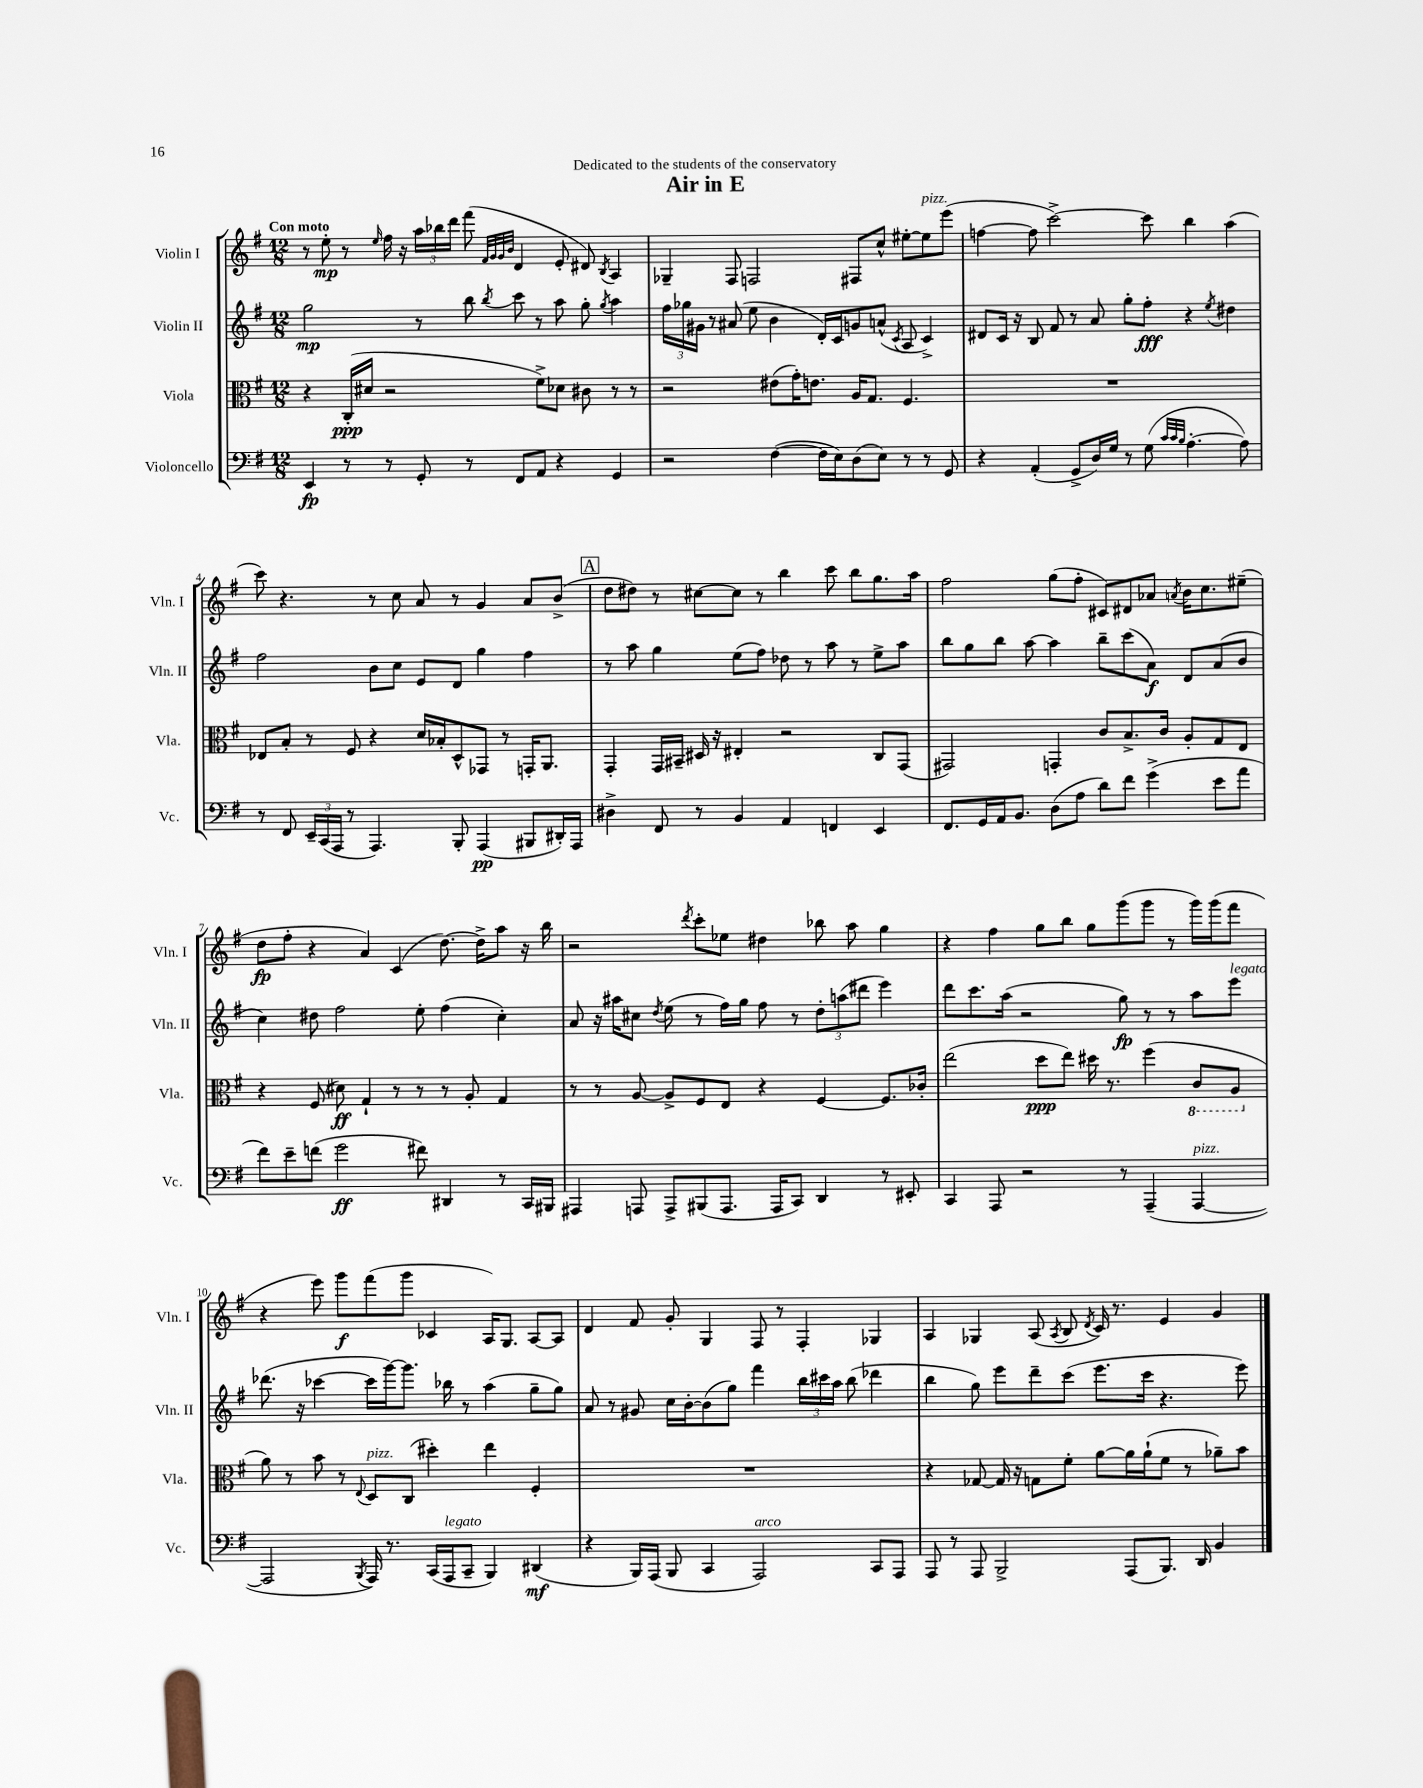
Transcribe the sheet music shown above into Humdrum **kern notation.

**kern	**dynam	**kern	**dynam	**kern	**dynam	**kern	**dynam
*part4	*part4	*part3	*part3	*part2	*part2	*part1	*part1
*staff4	*staff4	*staff3	*staff3	*staff2	*staff2	*staff1	*staff1
*I"Violoncello	*	*I"Viola	*	*I"Violin II	*	*I"Violin I	*
*I'Vc.	*	*I'Vla.	*	*I'Vln. II	*	*I'Vln. I	*
*clefF4	*	*clefC3	*	*clefG2	*	*clefG2	*
*k[f#]	*	*k[f#]	*	*k[f#]	*	*k[f#]	*
*M12/8	*	*M12/8	*	*M12/8	*	*M12/8	*
=1	=1	=1	=1	=1	=1	=1	=1
!	!	!	!	!	!	!LO:TX:a:B:t=Con moto	!
4EE/	fp	4r	.	2gg\	mp	8r	.
.	.	.	.	.	.	8ee'\	mp
8r	.	(16C'/LL	ppp	.	.	8r	.
.	.	16d#X/JJ	.	.	.	.	.
.	.	.	.	.	.	16qqee/	.
8r	.	2r	.	.	.	16ff#\	.
.	.	.	.	.	.	16r	.
8GG'/	.	.	.	8r	.	24aa\LL	.
.	.	.	.	.	.	24bb-X\	.
.	.	.	.	.	.	24ddd\JJ	.
8r	.	.	.	8bb\	.	(8fff#\	.
.	.	.	.	.	.	32qqf#/LLL	.
.	.	.	.	.	.	32qqg/	.
.	.	.	.	.	.	32qqg/	.
.	.	.	.	8qbb/	.	32qqb/JJJ	.
8FF#/L	.	.	.	8ccc\	.	4d/	.
8AA/J	.	8f#^\L)	.	8r	.	.	.
4r	.	8d-X\J	.	8aa\	.	8e'/	.
.	.	8c#X\	.	8gg'\	.	8d#X/)	.
.	.	.	.	8qgg/	.	8qB/	.
4GG/	.	8r	.	4aa\	.	4A/	.
.	.	8r	.	.	.	.	.
=2	=2	=2	=2	=2	=2	=2	=2
2r	.	2r	.	24ff#\LL	.	4G-X~/	.
.	.	.	.	24gg-X\	.	.	.
.	.	.	.	24g#X\JJ	.	.	.
.	.	.	.	8r	.	.	.
.	.	.	.	(8a#X/	.	8F#/	.
.	.	.	.	8ee\	.	2Fn/	.
([4F#\	.	(8e#X\L	.	4b\	.	.	.
.	.	16g'\K)	.	.	.	.	.
.	.	8.en\J	.	.	.	.	.
16F#\LL]	.	.	.	16d'/LL)	.	.	.
16E\J)	.	.	.	16c/J	.	.	.
(8D\	.	16A/KL	.	8gn/	.	8F#X/L	.
.	.	8.G/J	.	.	.	.	.
8E\J)	.	.	.	(8an^^/J	.	8cc^^/J	.
.	.	.	.	8qc/	.	.	.
8r	.	4.F#/	.	8A/	.	[8ee#X'\L	.
!	!	!	!	!	!	!LO:TX:a:i:t=pizz.	!
8r	.	.	.	4c^/)	.	8ee#\]	.
8GG/	.	.	.	.	.	(8eee\J	.
=3	=3	=3	=3	=3	=3	=3	=3
4r	.	1.r	.	8d#X/L	.	[4ffn\	.
.	.	.	.	16c/Jk	.	.	.
.	.	.	.	16r	.	.	.
(4AA'/	.	.	.	8B/	.	8ff\]	.
.	.	.	.	8f#/	.	[2ccc^\)	.
8GG^/L	.	.	.	8r	.	.	.
16D/L)	.	.	.	8a/	.	.	.
16G/JJ	.	.	.	.	.	.	.
8r	.	.	.	8gg'\L	.	.	.
(8G\	.	.	.	8ff#'\J	fff	8ccc\]	.
32qqc/LLL	.	.	.	.	.	.	.
32qqc/	.	.	.	.	.	.	.
32qqB/JJJ	.	.	.	.	.	.	.
[4.A'\	.	.	.	4r	.	4bb\	.
.	.	.	.	8qee/	.	.	.
.	.	.	.	4dd#X\	.	(4aa\	.
8A\])	.	.	.	.	.	.	.
!!LO:LB:g=z
=4	=4	=4	=4	=4	=4	=4	=4
8r	.	8E-X/L	.	2ff#\	.	8ccc\)	.
8FF#/	.	8B'/J	.	.	.	4.r	.
24EE~/LL	.	8r	.	.	.	.	.
(24CC/	.	.	.	.	.	.	.
24AAA/JJ	.	.	.	.	.	.	.
8r	.	8F#/	.	.	.	.	.
4.AAA/)	.	4r	.	8b\L	.	8r	.
.	.	.	.	8cc\J	.	8cc\	.
.	.	16d/LL	.	8e/L	.	8a/	.
.	.	16B-X'/J	.	.	.	.	.
8BBB'/	.	8D^^/	.	8d/J	.	8r	.
(4AAA/	pp	8GG-X/J	.	4gg\	.	4g/	.
.	.	8r	.	.	.	.	.
8BBB#X/L	.	16GGn'/KL	.	4ff#\	.	8a/L	.
.	.	8.AA/J	.	.	.	.	.
16DD#X'/L)	.	.	.	.	.	(8b^/J	.
16AAA/JJ	.	.	.	.	.	.	.
!!LO:REH:place=s1:t=A
=5	=5	=5	=5	=5	=5	=5	=5
4D#X^\	.	4GG'/	.	8r	.	8dd\L	.
.	.	.	.	8aa\	.	8dd#X\J)	.
8FF#/	.	16GG/LL	.	4gg\	.	8r	.
.	.	16BB#X~/JJ	.	.	.	.	.
8r	.	16D#X/	.	.	.	[8cc#X\L	.
.	.	16r	.	.	.	.	.
4BB/	.	4E#X'/	.	(8ee\L	.	8cc#\J]	.
.	.	.	.	8ff#\J)	.	8r	.
4AA/	.	2r	.	8dd-X\	.	4bb\	.
.	.	.	.	8r	.	.	.
4FFn/	.	.	.	8aa\	.	8ccc\	.
.	.	.	.	8r	.	8bb\L	.
4EE/	.	8C/L	.	8ee^\L	.	8.gg\	.
.	.	(8GG/J	.	8aa\J	.	.	.
.	.	.	.	.	.	16aa\Jk	.
=6	=6	=6	=6	=6	=6	=6	=6
8.FF#/L	.	2GG#X/)	.	8bb\L	.	2ff#\	.
.	.	.	.	8gg\	.	.	.
16GG/L	.	.	.	.	.	.	.
16AA/J	.	.	.	8bb\J	.	.	.
8.BB/J	.	.	.	.	.	.	.
.	.	.	.	[8aa\	.	.	.
(8D\L	.	4GGn'/	.	4aa\]	.	(8gg\L	.
8A\J	.	.	.	.	.	8ff#'\J	.
8d\L)	.	8c/L	.	8bb~\L	.	8c#X/L)	.
8f#\J	.	8.B^/	.	(8ccc\	.	8d#X/	.
(4g^\	.	.	.	8a\J)	f	8a-X/J	.
.	.	16c/Jk	.	.	.	.	.
.	.	.	.	.	.	8qan/	.
.	.	8A'/L	.	8d/L	.	16b\KL	.
.	.	.	.	.	.	8.cc\	.
8e\L	.	8G/	.	(8a/	.	.	.
8a\J	.	8E/J	.	8b/J	.	(8ee#X~\J	.
!!LO:LB:g=z
=7	=7	=7	=7	=7	=7	=7	=7
8f#\L)	.	4r	.	4cc\)	.	8dd\L	fp
8e~\	.	.	.	.	.	8ff#'\J	.
(8fn\J	.	(8F#/	.	8dd#X\	.	4r	.
2g\	ff	8d#X\)	ff	2ff#\	.	.	.
.	.	4G`/	.	.	.	4a/)	.
.	.	8r	.	.	.	(4c/	.
8f#X\)	.	8r	.	8ee'\	.	.	.
4DD#X/	.	8r	.	(4ff#\	.	[8.dd\)	.
.	.	8A'/	.	.	.	.	.
.	.	.	.	.	.	16dd^\KL]	.
8r	.	4G/	.	4cc'\)	.	8aa\J	.
16CC/LL	.	.	.	.	.	16r	.
16BBB#X/JJ	.	.	.	.	.	16bb\	.
=8	=8	=8	=8	=8	=8	=8	=8
4AAA#X/	.	8r	.	8a/	.	2r	.
.	.	8r	.	16r	.	.	.
.	.	.	.	16aa#X\KL	.	.	.
8AAAn/	.	[8A/	.	8cc#X\J	.	.	.
.	.	.	.	8qdd/	.	.	.
8AAA^/L	.	8A^/L]	.	(8ee\	.	.	.
.	.	.	.	.	.	8qddd/	.
(8BBB#X/	.	8F#/	.	8r	.	8ccc'\L	.
8.AAA/J	.	8E/J	.	16ff#\LL)	.	8ee-X\J	.
.	.	.	.	16gg\JJ	.	.	.
.	.	4r	.	8ff#\	.	4dd#X\	.
16AAA/KL	.	.	.	.	.	.	.
8CC/J)	.	.	.	8r	.	.	.
4DD/	.	[4F#/	.	12dd'\L	.	8bb-X\	.
.	.	.	.	(12aan\	.	.	.
.	.	.	.	.	.	8aa\	.
.	.	.	.	12ddd#X\J	.	.	.
8r	.	8.F#/L]	.	4eee\)	.	4gg\	.
8EE#X'/	.	.	.	.	.	.	.
.	.	16c-X'/Jk	.	.	.	.	.
=9	=9	=9	=9	=9	=9	=9	=9
4CC/	.	(2ee\	.	8ddd\L	.	4r	.
.	.	.	.	8.ccc\	.	.	.
8AAA/	.	.	.	.	.	4ff#\	.
.	.	.	.	(16aa\Jk	.	.	.
2r	.	.	.	2r	.	.	.
.	.	8dd\L	ppp	.	.	8gg\L	.
.	.	8ee\J)	.	.	.	8bb\J	.
.	.	16dd#X\	.	.	.	8gg\L	.
.	.	8.r	.	.	.	.	.
8r	.	.	.	8gg\)	fp	(8ggg\	.
(4AAA~/	.	(4ff#\	.	8r	.	8ggg\J	.
.	.	.	.	8r	.	8r	.
*	*	*8ba	*	*	*	*	*
!LO:TX:a:i:t=pizz.	!	!	!	!	!	!	!
[4AAA/	.	8C/L	.	8aa\L	.	16ggg\LL)	.
.	.	.	.	.	.	(16ggg\J	.
!	!	!	!	!LO:TX:a:i:t=legato	!	!	!
.	.	8AA/J	.	8eee\J	.	8fff#\J	.
!!LO:LB:g=z
=10	=10	=10	=10	=10	=10	=10	=10
*	*	*X8ba	*	*	*	*	*
2AAA/]	.	8a\)	.	(8.ddd-X\	.	4r	.
.	.	8r	.	.	.	.	.
.	.	.	.	16r	.	.	.
.	.	8b\	.	[4ccc-X\	.	8eee\)	.
.	.	8r	.	.	.	8ggg\L	f
8qBBB/	.	8qqE/	.	.	.	.	.
!	!	!LO:TX:a:i:t=pizz.	!	!	!	!	!
16AAA/)	.	8D/L	.	16ccc-\LL]	.	(8fff#\	.
8.r	.	.	.	[16ggg\J)	.	.	.
.	.	(8C/J	.	8.ggg\J]	.	8ggg\J	.
(16CC/LL	.	4dd#X'\)	.	.	.	4c-X/	.
!LO:TX:a:i:t=legato	!	!	!	!	!	!	!
16AAA/J	.	.	.	16bb-X\	.	.	.
8CC~/J	.	.	.	8r	.	.	.
4BBB/)	.	4ee\	.	(4aa\	.	16A/KL)	.
.	.	.	.	.	.	8.G/J	.
(4DD#X/	mf	4F#'/	.	8gg~\L	.	[8A/L	.
.	.	.	.	8gg\J)	.	8A/J]	.
=11	=11	=11	=11	=11	=11	=11	=11
4r	.	1.r	.	8a/	.	4d/	.
.	.	.	.	8r	.	.	.
16BBB/LL)	.	.	.	8g#X/	.	8f#/	.
(16AAA/JJ	.	.	.	.	.	.	.
8BBB/	.	.	.	16cc\LL	.	8g'/	.
.	.	.	.	[16b'\J	.	.	.
4CC/	.	.	.	(8b\]	.	4G/	.
.	.	.	.	8gg\J)	.	.	.
!LO:TX:a:i:t=arco	!	!	!	!	!	!	!
2AAA/)	.	.	.	4fff#\	.	8F#/	.
.	.	.	.	.	.	8r	.
.	.	.	.	24bb\LL	.	4F#'/	.
.	.	.	.	24ccc#X\	.	.	.
.	.	.	.	24aa\JJ	.	.	.
.	.	.	.	(8bb\	.	.	.
8CC/L	.	.	.	4ddd-X\	.	4G-X/	.
8AAA/J	.	.	.	.	.	.	.
=12	=12	=12	=12	=12	=12	=12	=12
8AAA/	.	4r	.	4bb\	.	4A/	.
8r	.	.	.	.	.	.	.
8AAA/	.	[8G-X/	.	8gg\)	.	4G-X/	.
2BBB^/	.	16G-/]	.	8eee\L	.	.	.
.	.	16r	.	.	.	.	.
.	.	8Gn\L	.	8ddd~\	.	(8A/	.
.	.	.	.	.	.	8qA/	.
.	.	8f#'\J	.	(8ccc\J	.	8B/	.
.	.	.	.	.	.	8qd/	.
.	.	[8a\L	.	8.eee\L	.	16c/)	.
.	.	.	.	.	.	8.r	.
(8AAA/L	.	16a\L]	.	.	.	.	.
.	.	(16a`\J	.	16ccc\Jk	.	.	.
8.BBB/J)	.	8f#\J	.	4.r	.	4e/	.
.	.	8r	.	.	.	.	.
16DD/	.	.	.	.	.	.	.
4BB/	.	8a-X~\L)	.	.	.	4g/	.
.	.	8b\J	.	8eee\)	.	.	.
==	==	==	==	==	==	==	==
*-	*-	*-	*-	*-	*-	*-	*-
